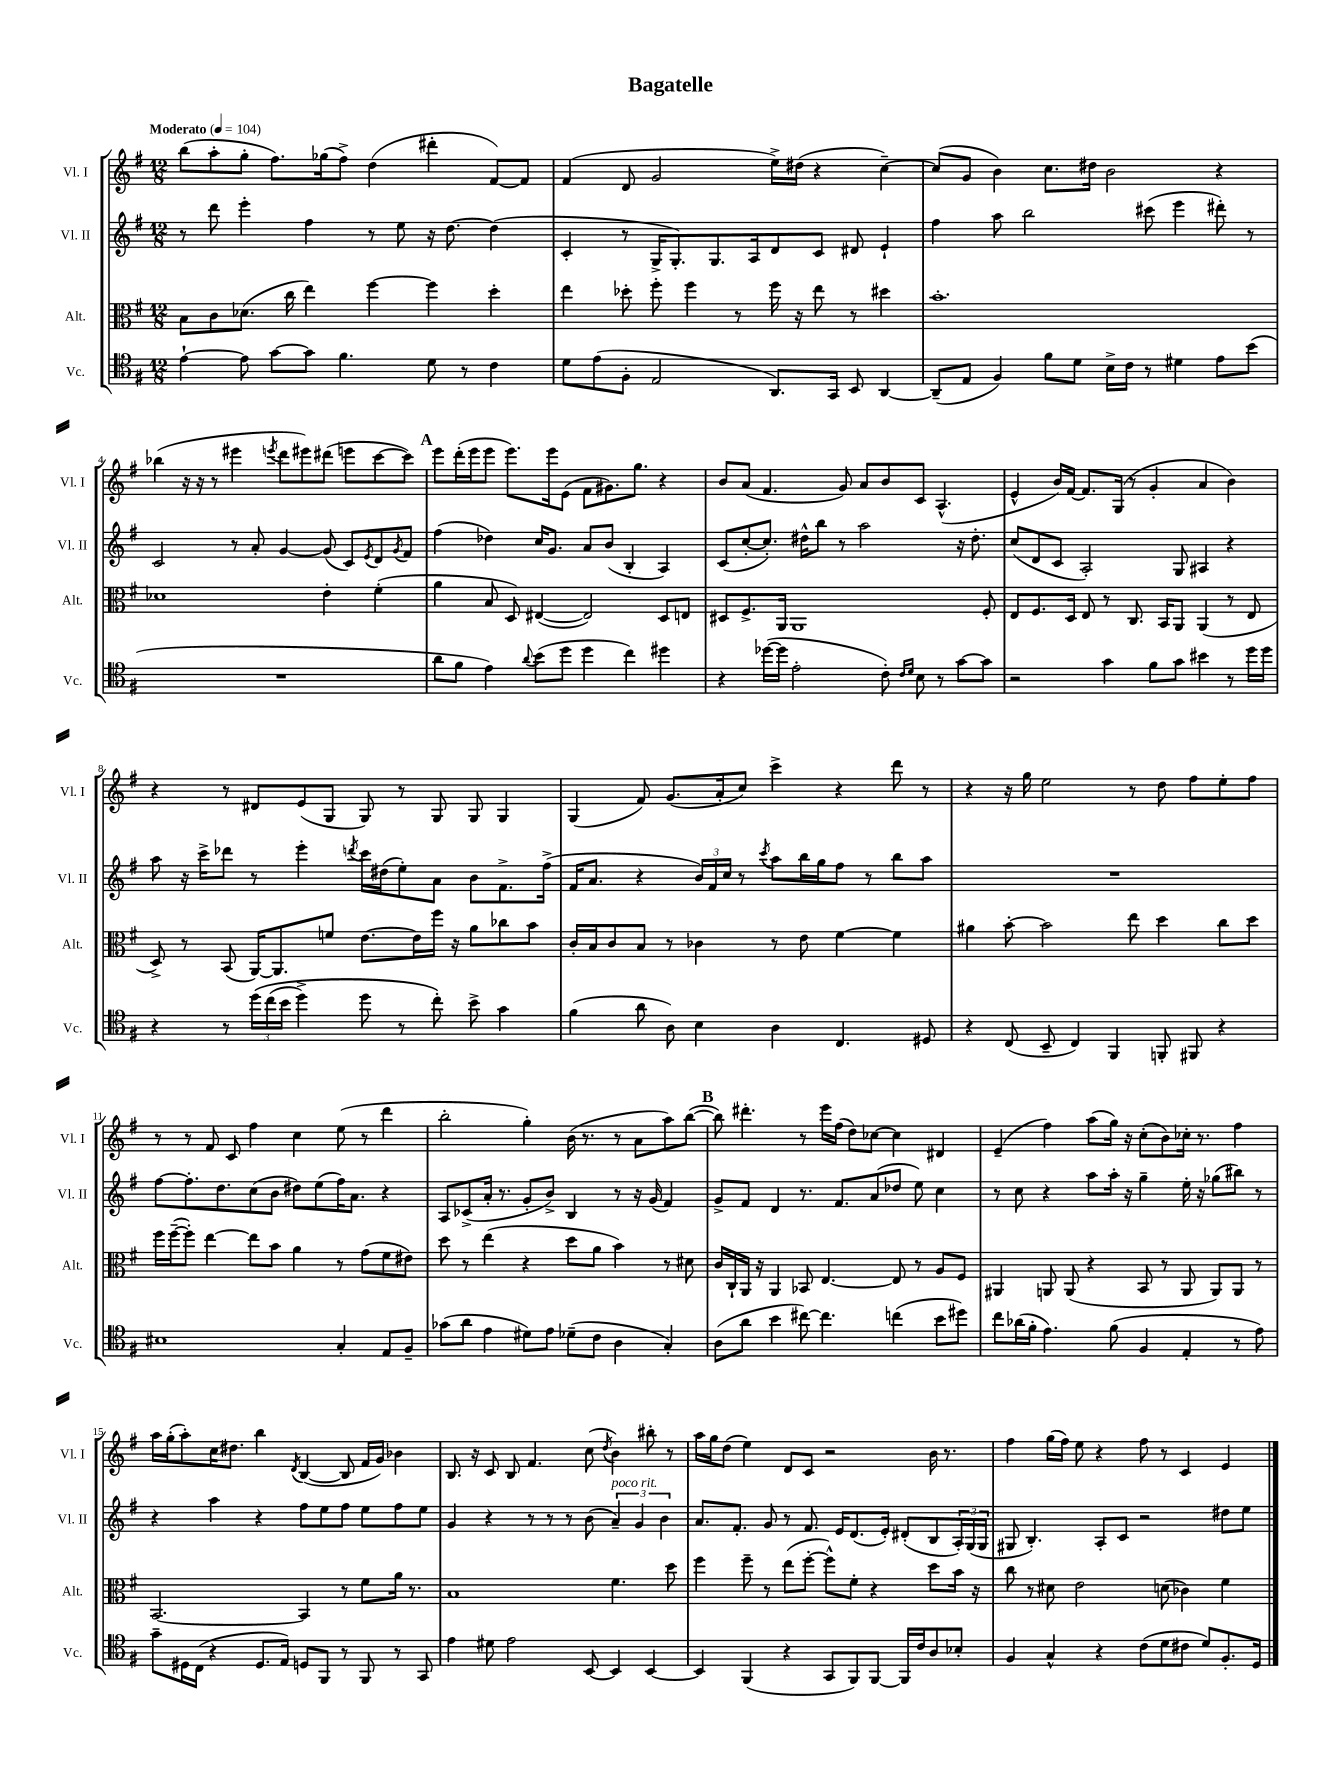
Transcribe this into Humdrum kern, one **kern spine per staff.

**kern	**kern	**kern	**kern
*staff4	*staff3	*staff2	*staff1
*clefC4	*clefC3	*clefG2	*clefG2
*k[f#]	*k[f#]	*k[f#]	*k[f#]
*M12/8	*M12/8	*M12/8	*M12/8
*MM104	*MM104	*MM104	*MM104
[4e`	8B	8r	(8bb
.	8c	8ddd	8aa'
8e]	(8.d-	4eee'	8gg'
[8g	.	.	8.ff#)
.	16cc	.	.
8g]	4ee)	4ff#	.
.	.	.	(16gg-
4.f#	.	.	8ff#^)
.	[4ff#	8r	(4dd
.	.	8ee	.
8d	4ff#]	16r	4ddd#'
.	.	[8.dd	.
8r	.	.	.
4c	4dd'	(4dd]	[8f#)
.	.	.	8f#]
=	=	=	=
8d	4ee	4c'	(4f#
(8e	.	.	.
8F#'	8dd-'	8r	8d
2E	8ff#'	16G^	2g
.	.	8.G')	.
.	4ff#	.	.
.	.	8.G	.
.	8r	.	.
.	.	16A	.
8.AA)	16ff#	8d	16ee^)
.	16r	.	(16dd#
.	8ee	8c	4r
16GG	.	.	.
8BB	8r	8d#	.
[4AA	4dd#	4e`	[4cc~)
=	=	=	=
(8AA~]	1.b'	4ff#	(8cc]
8E	.	.	8g
4F#)	.	8aa	4b)
.	.	2bb	.
8f#	.	.	8.cc
8d	.	.	.
.	.	.	16dd#
16B^	.	.	2b
16c	.	.	.
8r	.	(8ccc#	.
4d#	.	4eee	.
8e	.	8ddd#')	4r
(8b	.	8r	.
=	=	=	=
1.r	1d-	2c	(4bb-
.	.	.	16r
.	.	.	16r
.	.	.	8r
.	.	8r	4eee#
.	.	8a'	.
.	.	.	8qeee
.	.	[4g	8ddd
.	.	.	8eee#)
.	4e'	(8g]	(8ddd#
.	.	8c)	8eee
.	.	8qe	.
.	(4f#'	8d	[8ccc
.	.	8qg	.
.	.	8f#	8ccc])
=	=	=	=
8a	4a	(4ff#	8eee
8f#	.	.	(16ddd'
.	.	.	16eee
4e)	8B	4dd-)	8eee
.	8D)	.	8.eee)
8qqa	.	.	.
(8b	([4E#	16cc	.
.	.	8.g	16eee
8dd	.	.	(8e
4dd	2E#])	8a	8f#
.	.	(8b	8.g#)
4cc)	.	4B'	.
.	.	.	8.gg
4dd#	8D	4A)	4r
.	8E	.	.
=	=	=	=
4r	8D#	(8c	8b
.	8.F#^	[8cc'	(8a
([16dd-	.	8.cc'])	4.f#
16dd-]	16AA	.	.
2e'	1AA	.	.
.	.	16dd#^^	.
.	.	8bb	.
.	.	8r	8g)
.	.	2aa	8a
8c')	.	.	8b
16qqc	.	.	.
16qqd	.	.	.
8B	.	.	8c
8r	.	.	(4.A^^
[8g	.	16r	.
.	.	8.dd#'	.
8g]	8F#'	.	.
=	=	=	=
2r	8E	(8cc	4e^^
.	8.F#	8d	.
.	.	8c	16b)
.	16D	.	[16f#
.	8E	2A')	8.f#]
4g	8r	.	.
.	.	.	(16G
.	8.C	.	8r
8f#	.	.	4g'
.	16BB	.	.
8g	8AA	8G	.
4b#	(4AA	4A#	4a
8r	8r	4r	4b)
16dd	8E	.	.
16dd	.	.	.
=	=	=	=
4r	8D^)	8aa	4r
.	8r	16r	.
.	.	16ccc^	.
8r	(8BB	8ddd-	8r
&(24dd	[16AA)	8r	8d#
(24cc	.	.	.
.	8.AA]	.	.
24b	.	.	.
4dd^)	.	4eee'	(8e
.	8f	.	8G
.	.	8qddd	.
8dd	[8.e	16ccc	8G)
.	.	(16dd#	.
8r	.	8ee')	8r
.	16e]	.	.
8cc'&)	16ff#	8a	8G
.	16r	.	.
8b^	8a	8b	8G
4g	8cc-	8.f#^	4G
.	8b	.	.
.	.	(16ff#^	.
=	=	=	=
(4f#	16c'	16f#	(4G
.	16B	8.a	.
.	8c	.	.
8a	8B	4r	8f#)
8A)	8r	.	(8.g
4B	4c-	24b)	.
.	.	24f#	.
.	.	.	16a'
.	.	24cc	.
.	.	8r	8cc)
.	.	8qccc	.
4A	8r	8aa	4ccc^
.	8e	16bb	.
.	.	16gg	.
4.C	[4f#	8ff#	4r
.	.	8r	.
.	4f#]	8bb	8ddd
8D#	.	8aa	8r
=	=	=	=
4r	4a#	1.r	4r
(8C	[8b'	.	16r
.	.	.	16gg
8BB~	2b]	.	2ee
4C)	.	.	.
4FF#	.	.	.
.	8ee	.	8r
8FF'	4dd	.	8dd
8FF#	.	.	8ff#
4r	8cc	.	8ee'
.	8dd	.	8ff#
=	=	=	=
1B#	16ff#	[8ff#	8r
.	([16ff#~	.	.
.	8ff#'])	8.ff#']	8r
.	[4ee	.	8f#
.	.	8.dd	.
.	.	.	8c
.	8ee]	(8cc	4ff#
.	8b	8b	.
.	4a	8dd#)	4cc
.	.	(8ee	.
4G'	8r	16ff#)	(8ee
.	.	8.a	.
.	(8g	.	8r
8E	8f#	4r	4ddd
8F#~	8e#)	.	.
=	=	=	=
(8g-	8dd	8A	2bb'
8a	8r	(8c-^	.
4e	(4ee	16a'	.
.	.	8.r	.
8d#)	4r	8g'	4gg')
8e	.	8b^)	.
(8d-~	8dd	4B	(16b
.	.	.	8.r
8c	8a	.	.
4A	4b)	8r	8r
.	.	16r	8a
.	.	(16g	.
4G')	8r	4f#)	8aa)
.	8d#	.	([8bb
=	=	=	=
(8A	16c	8g^	8bb])
.	16C`	.	.
8a	16AA	8f#	4.ddd#'
.	16r	.	.
4b	4AA	4d	.
[8cc#)	8BB-	8.r	8r
4.cc#]	[4.E	.	16eee
.	.	8.f#	(16ff#
.	.	.	8dd)
.	.	(8a	[8cc-
(4cc	8E]	8dd-	4cc-]
.	8r	8ee)	.
8b	8A	4cc	4d#
8dd#)	8F#	.	.
=	=	=	=
8cc	4AA#	8r	(4e~
(16a-	.	8cc	.
16f#'	.	.	.
4.e)	8AA	4r	4ff#)
.	(8AA	.	.
.	4r	8aa	(8aa
(8f#	.	16aa'	16gg)
.	.	16r	16r
4F#	8BB	4gg~	(8cc'
.	8r	.	8b)
4E'	8AA	16ee'	16cc-'
.	.	16r	8.r
.	8AA)	(8gg-	.
8r	8AA	8bb#)	4ff#
8e)	8r	8r	.
=	=	=	=
8g~	[2.BB	4r	16aa
.	.	.	(16gg'
16D#	.	.	8aa')
(16C	.	.	.
4r	.	4aa	16cc
.	.	.	8.dd#
8.D#	.	4r	4bb
16E)	.	.	.
.	.	.	8qd
8D	4BB]	8ff#	([4B
8FF#	.	8ee	.
8r	8r	8ff#	8B]
8FF#	8f#	8ee	16f#
.	.	.	16g)
8r	16a	8ff#	4b-
.	8.r	.	.
8GG	.	8ee	.
=	=	=	=
4e	1B	4g	8.B
.	.	.	16r
8d#	.	4r	8c
2e	.	.	8B
.	.	8r	4.f#
.	.	8r	.
.	.	8r	.
[8BB	.	(8b	(8cc
.	.	.	8qdd
4BB]	4.f#	6a~)	4b)
.	.	6g	.
[4BB	.	.	8bb#'
.	.	6b	.
.	8dd	.	8r
=	=	=	=
4BB]	4ff#	8.a	16aa
.	.	.	16gg
.	.	.	(8dd
.	.	8.f#'	.
(4FF#	8ff#~	.	4ee)
.	8r	8g	.
4r	(8ee	8r	8d
.	[8ff#'	8.f#	8c
8GG	8ff#^^])	.	2r
.	.	16e	.
8FF#)	8f#'	(8.d	.
[8FF#	4r	.	.
.	.	16e')	.
16FF#]	.	(8d#'	.
16c	.	.	.
8A	8dd	8B	16b
.	.	.	8.r
8B-'	16b	24A')	.
.	.	(24G	.
.	16r	.	.
.	.	24G	.
=	=	=	=
4F#	8cc	8G#	4ff#
.	8r	4.B')	.
4G^^	8d#	.	(16gg
.	.	.	16ff#)
.	2e	.	8ee
4r	.	8A'	4r
.	.	8c	.
(8c	.	2r	8ff#
8d	(8d	.	8r
8c#	4c-)	.	4c
8d)	.	.	.
8.F#'	4f#	8dd#	4e
.	.	8ee	.
16D	.	.	.
==	==	==	==
*-	*-	*-	*-
